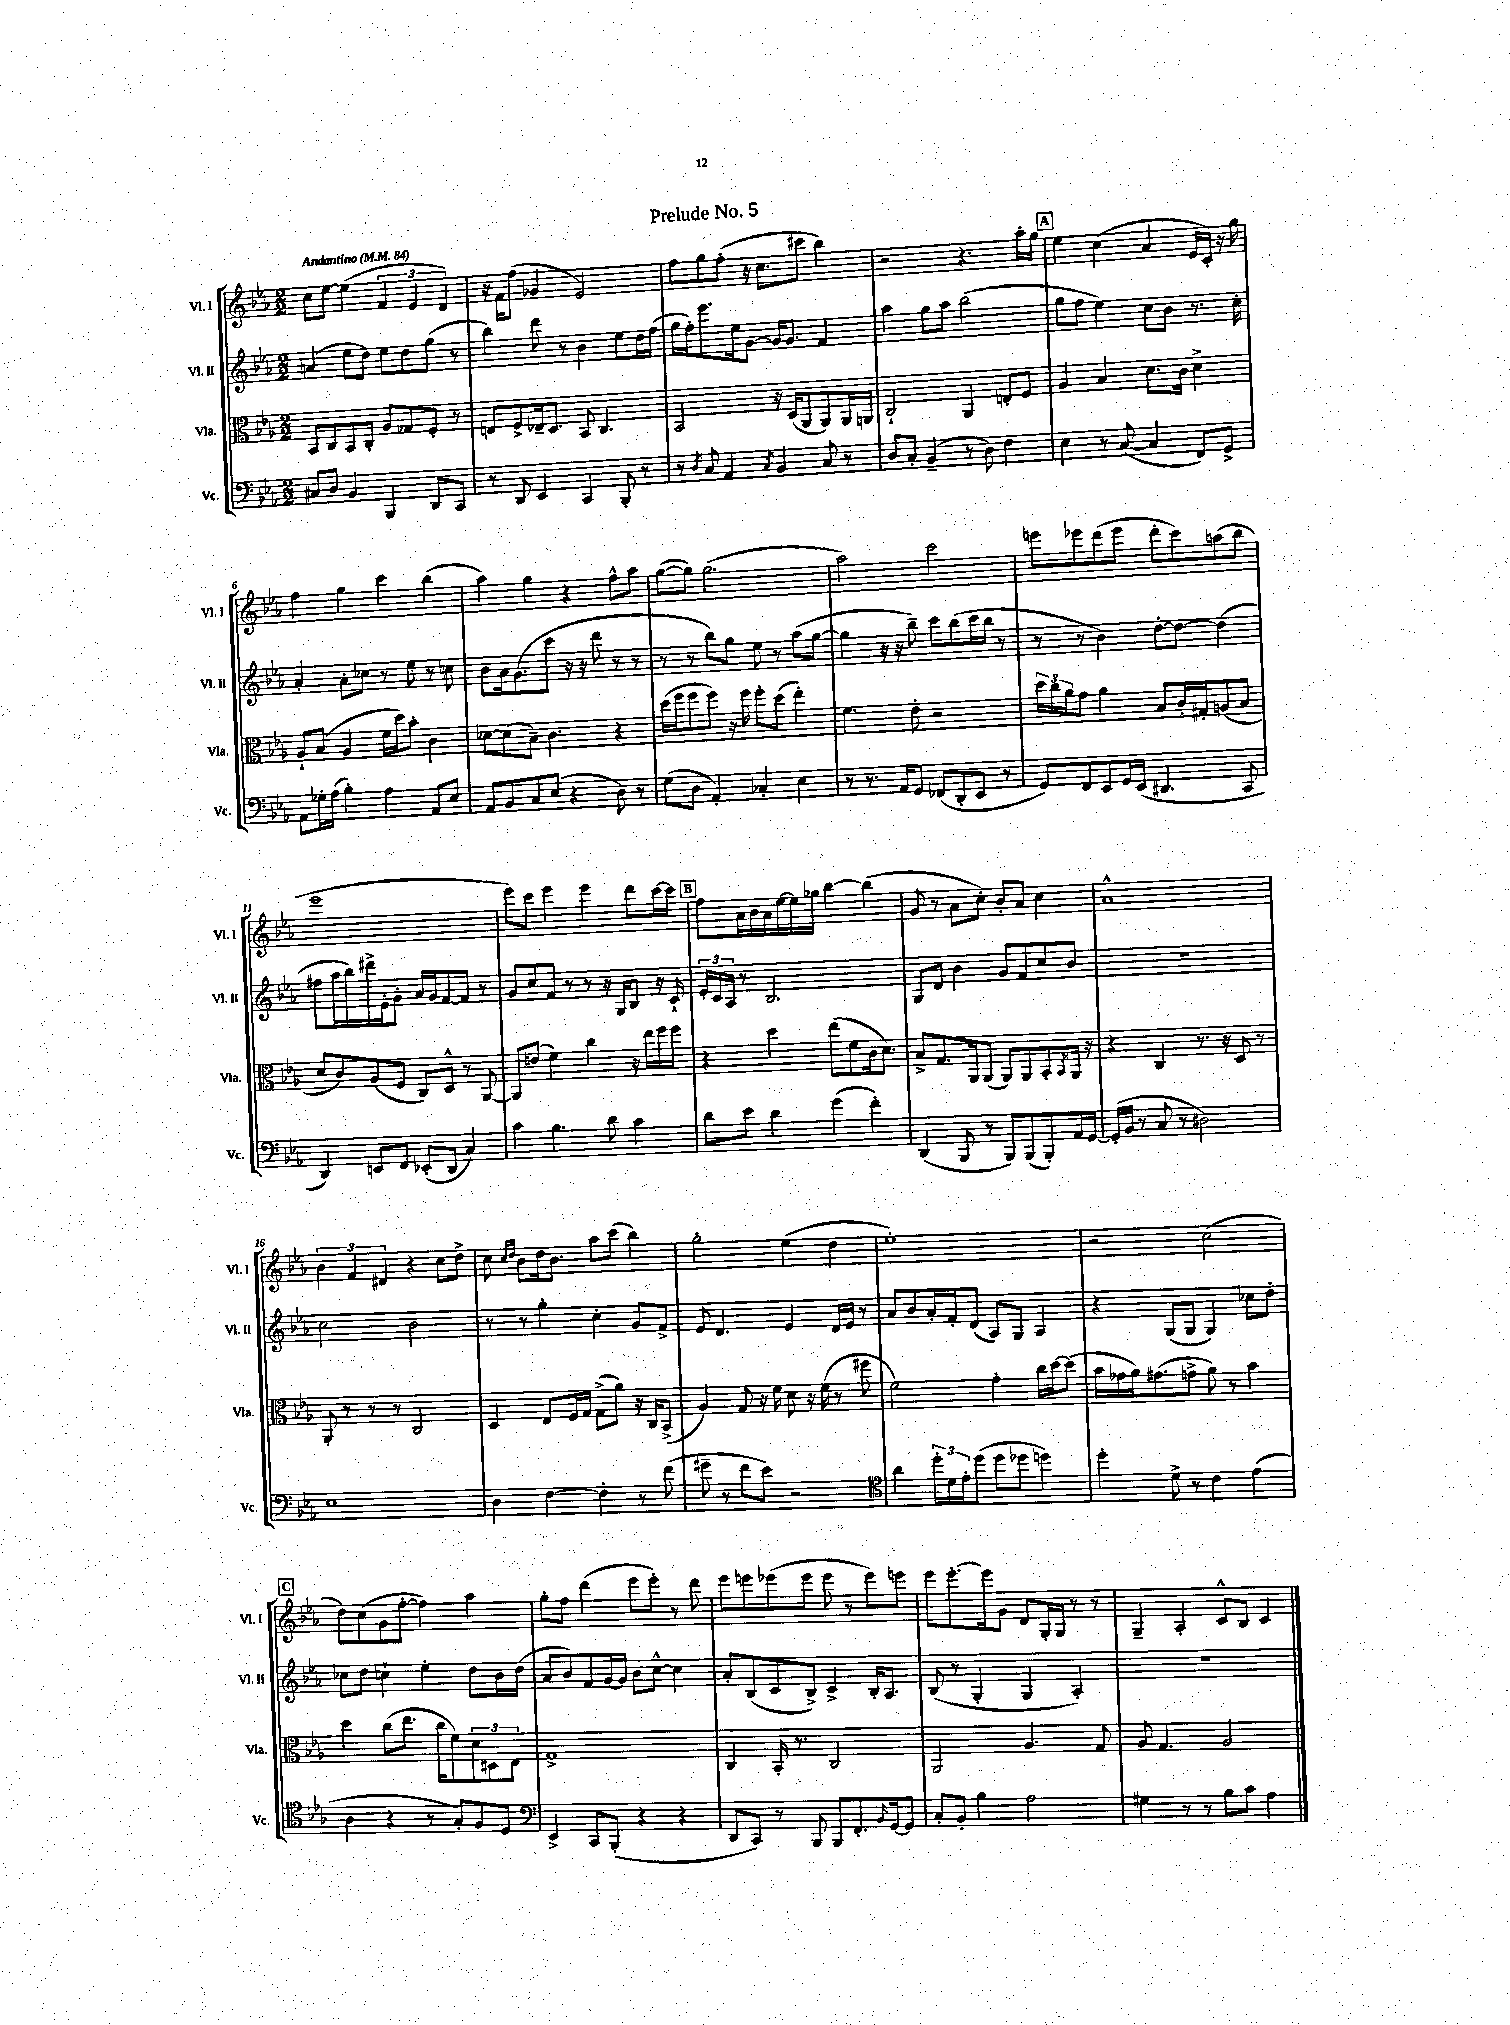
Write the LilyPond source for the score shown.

\header { title = "Prelude No. 5" }
<<
\new StaffGroup <<
\new Staff = "s0" \with { instrumentName = "Vl. I" shortInstrumentName = "Vl. I" } {
    \clef treble \key ees \major \numericTimeSignature \time 2/2 \tempo "Andantino" 4 = 84
    c''8 ees''8~ ees''4( \tuplet 3/2 { f'4 ees'4 d'4) } |
    r16 f'16 f''8( ges'4 ees'2) |
    f''8 g''8 f''8-.( r16 c''8. cis'''8 bes''4) |
    r2 r4. aes''16-. g''16 |
    \mark \markup { \box "A" } ees''4 c''4( aes'4 ees'16 c'16-.) r16 g''16 |
    f''4 g''4 c'''4 bes''4( |
    aes''4) g''4 r4 f''8-^ aes''8 |
    g''8~( g''8) g''2.( |
    aes''2) c'''2 |
    e'''8 ees'''8 d'''8( ees'''8 d'''8-. c'''8) a''8( bes''8 |
    ees'''1 |
    ees'''8) c'''8 ees'''4 ees'''4 d'''8 c'''16~ c'''16 |
    \mark \markup { \box "B" } f''8 aes'16 bes'16 aes'16 ees''16~ ees''16 ges''16 bes''4~ bes''4( |
    g'8 r8 aes'8 c''8-.) bes'8-. aes'8 c''4 |
    aes'1-^ |
    \tuplet 3/2 { bes'4 f'4 dis'4 } r4 c''8 d''8-> |
    c''8 \grace { c''16 d''16 } bes'8 d''16 bes'8. aes''8 c'''8( bes''4) |
    g''2-. ees''4( d''4 |
    ees''1-.) |
    r2 c''2( |
    \mark \markup { \box "C" } d''8) c''8( g'8 f''8~-. f''4) aes''4 |
    g''8-. f''8 d'''4( ees'''8 ees'''8-.) r8 d'''8 |
    ees'''8 e'''8 ees'''8( ees'''8 ees'''8 r8 ees'''8) e'''8 |
    ees'''8 ees'''8.~-. ees'''16 g'8 d'8 g16-. g16 r8 r8 |
    g4-- aes4-. c'8-^ bes8 c'4 \bar "|." |
}
\new Staff = "s1" \with { instrumentName = "Vl. II" shortInstrumentName = "Vl. II" } {
    \clef treble \key ees \major \numericTimeSignature \time 2/2
    a'4( ees''8 d''8) ees''8 d''8 g''8( r8 |
    bes''4) d'''8 r8 bes'4 ees''8 d''16 f''16( |
    g''16 f''16-.) ees'''8. ees''16 g'8~ g'16 g'8. f'4 |
    aes''4 g''8 aes''8 bes''2( |
    \mark \markup { \box "A" } g''8 f''8 ees''4) c''8 bes'8 r8. c''16-. |
    aes'4-. aes'8-. ces''8 r8 ees''8 r8 c''8 |
    bes'8 aes'16 g'8.( c'''8 r16 r16 d'''8 r8 r8 |
    r8 r8 bes''8) g''8 ees''8 r8 aes''8( g''8~ |
    g''4 r16 r16 bes''8--) c'''8 bes''8( c'''16 bes''16 r8 |
    r8 r8 bes'4) d''8~-. d''8~ d''4( |
    fis''8 aes''16 bes''16) dis'''16-> ees'16-. g'8-. aes'16 g'16 f'8~ f'8 r8 |
    g'8 c''8 f'8 r8 r8 r16 g16 bes8 r16 c'16-! |
    \mark \markup { \box "B" } \tuplet 3/2 { ees'16-. c'16 aes16 } r8 bes2. |
    g8 d'8 bes'4 g'8 f'8 c''8 bes'8 |
    R1 |
    c''2 bes'2 |
    r8 r8 g''4-. c''4-. g'8 f'8-> |
    ees'8 d'4. ees'4 d'16 ees'16 r8 |
    aes'8 bes'8 aes'16-. f'16-. d'8( aes8) g8 aes4 |
    r4 g8( g8 g4) ces''8 d''8-. |
    \mark \markup { \box "C" } ces''8 d''8 c''4-! ees''4-. d''8 bes'16 d''16( |
    aes'8 bes'8) f'8 g'16~ g'16 bes'8 c''8~-^ c''4 |
    aes'8-. bes8( c'8 bes8->) c'4-> bes16-. aes8. |
    bes8( r8 g4-. g4 aes4-.) |
    R1 \bar "|." |
}
\new Staff = "s2" \with { instrumentName = "Vla." shortInstrumentName = "Vla." } {
    \clef alto \key ees \major \numericTimeSignature \time 2/2
    bes,8 c8 bes,8 c8-. aes8 ges8 f8-. r8 |
    e8 f8-> ees16-- d8. bes,8 c4. |
    bes,2 r16 d16( aes,8 aes,8) aes,16 a,16 |
    c2-! aes,4 e8-. f8 |
    \mark \markup { \box "A" } aes4 bes4 d'8. c'16 d'4-> |
    aes8-! bes8( aes4 f'16 d''16) bes'8-. c'4 |
    des'8~ des'8( bes8--) c'4. r4 |
    d''16( f''16 f''8 f''8) r16 f''16 f''8-. d''8( ees''4-.) |
    f'4. ees'8-. r2 |
    \tuplet 3/2 { d''16 c''16 aes'16 } g'8 aes'4 bes8 c'16-. gis16-. a8( bes8 |
    d'8 c'8) aes8( f8 c8) d8-^ r8 aes,8~ |
    aes,8 e'8( f'4) c''4 r16 ees''16 f''16 f''16 |
    \mark \markup { \box "B" } r4 d''4 ees''8( f'8 c'16 d'8.) |
    bes8-> g8. aes,16 aes,8( aes,8) aes,8 bes,8-. \acciaccatura { bes,8 } aes,16 r16 |
    r4 c4 r8. r16 d8 r8 |
    aes,8-. r8 r8 r8 c2 |
    d4 ees8 f16 g16 g8->( aes'8) r16 c16 bes,8->( |
    aes4) g8 r16 f'16 d'8 r16 f'16( r8 fis''8 |
    f'2) g'4-. c''16 d''16~ d''8( |
    bes'16 ges'16 aes'16) gis'8.( g'8-> aes'8) r8 bes'4 |
    \mark \markup { \box "C" } d''4 c''8( ees''8. c''16 f'8) \tuplet 3/2 { d'8 dis8 ees8 } |
    g1-> |
    c4 bes,16-. r8. c2 |
    aes,2 aes4. g8 |
    aes8 g4. aes2 \bar "|." |
}
\new Staff = "s3" \with { instrumentName = "Vc." shortInstrumentName = "Vc." } {
    \clef bass \key ees \major \numericTimeSignature \time 2/2
    cis8 d8 bes,4 bes,,4 d,8 c,8 |
    r8 d,8 ees,4 c,4 bes,,8-. r8 |
    r8 \acciaccatura { d8 } c8 aes,4 \acciaccatura { c8 } bes,4 c8 r8 |
    d8 c8-. bes,4--( r8 d8) f4 |
    \mark \markup { \box "A" } ees4 r8 c8~( c4 f,8) g,8-> |
    aes,8 ges16-. aes16( bes4-.) aes4 aes,8 ees8 |
    aes,8 bes,8 c8 ees8( r4 d8) r8 |
    g8( d8 aes,4-.) ces4-. ees4 |
    r8 r8. aes,16 g,8 fes,8( d,8-. ees,8 r8 |
    g,8) f,8 ees,8 g,16 ees,16( dis,4. c,8 |
    d,4) e,8 f,8 ees,8-.( d,8 c4) |
    c'4 bes4. d'8 c'4 |
    \mark \markup { \box "B" } d'8 ees'8 d'4 g'4( f'4-.) |
    d,4( bes,,8 r8 bes,,8) bes,,8( bes,,8-.) aes,16 g,16~ |
    g,16-.( bes,16 r8 c8 r8 dis2) |
    ees1 |
    d4 f4~ f4-. r8 f'8( |
    gis'8-- r8 f'8 ees'8) r2 |
    \clef tenor aes'4 \tuplet 3/2 { d''16-. d'16 ees'16-. } d''8( d''8 des''8 d''4) |
    d''4-. d'8-> r8 c'4 ees'4( |
    \mark \markup { \box "C" } aes4 r4 r8 g8-.) f8 d8 |
    \clef bass ees,4-> c,8 bes,,8-.( r4 r4 |
    d,8 c,8) r8 bes,,8 bes,,8 f,8.-. \grace { bes,16 } g,16~ g,8 |
    c8-. bes,8-. bes4 aes2 |
    gis4 r8 r8 bes8 c'8 aes4 \bar "|." |
}
>>
>>
